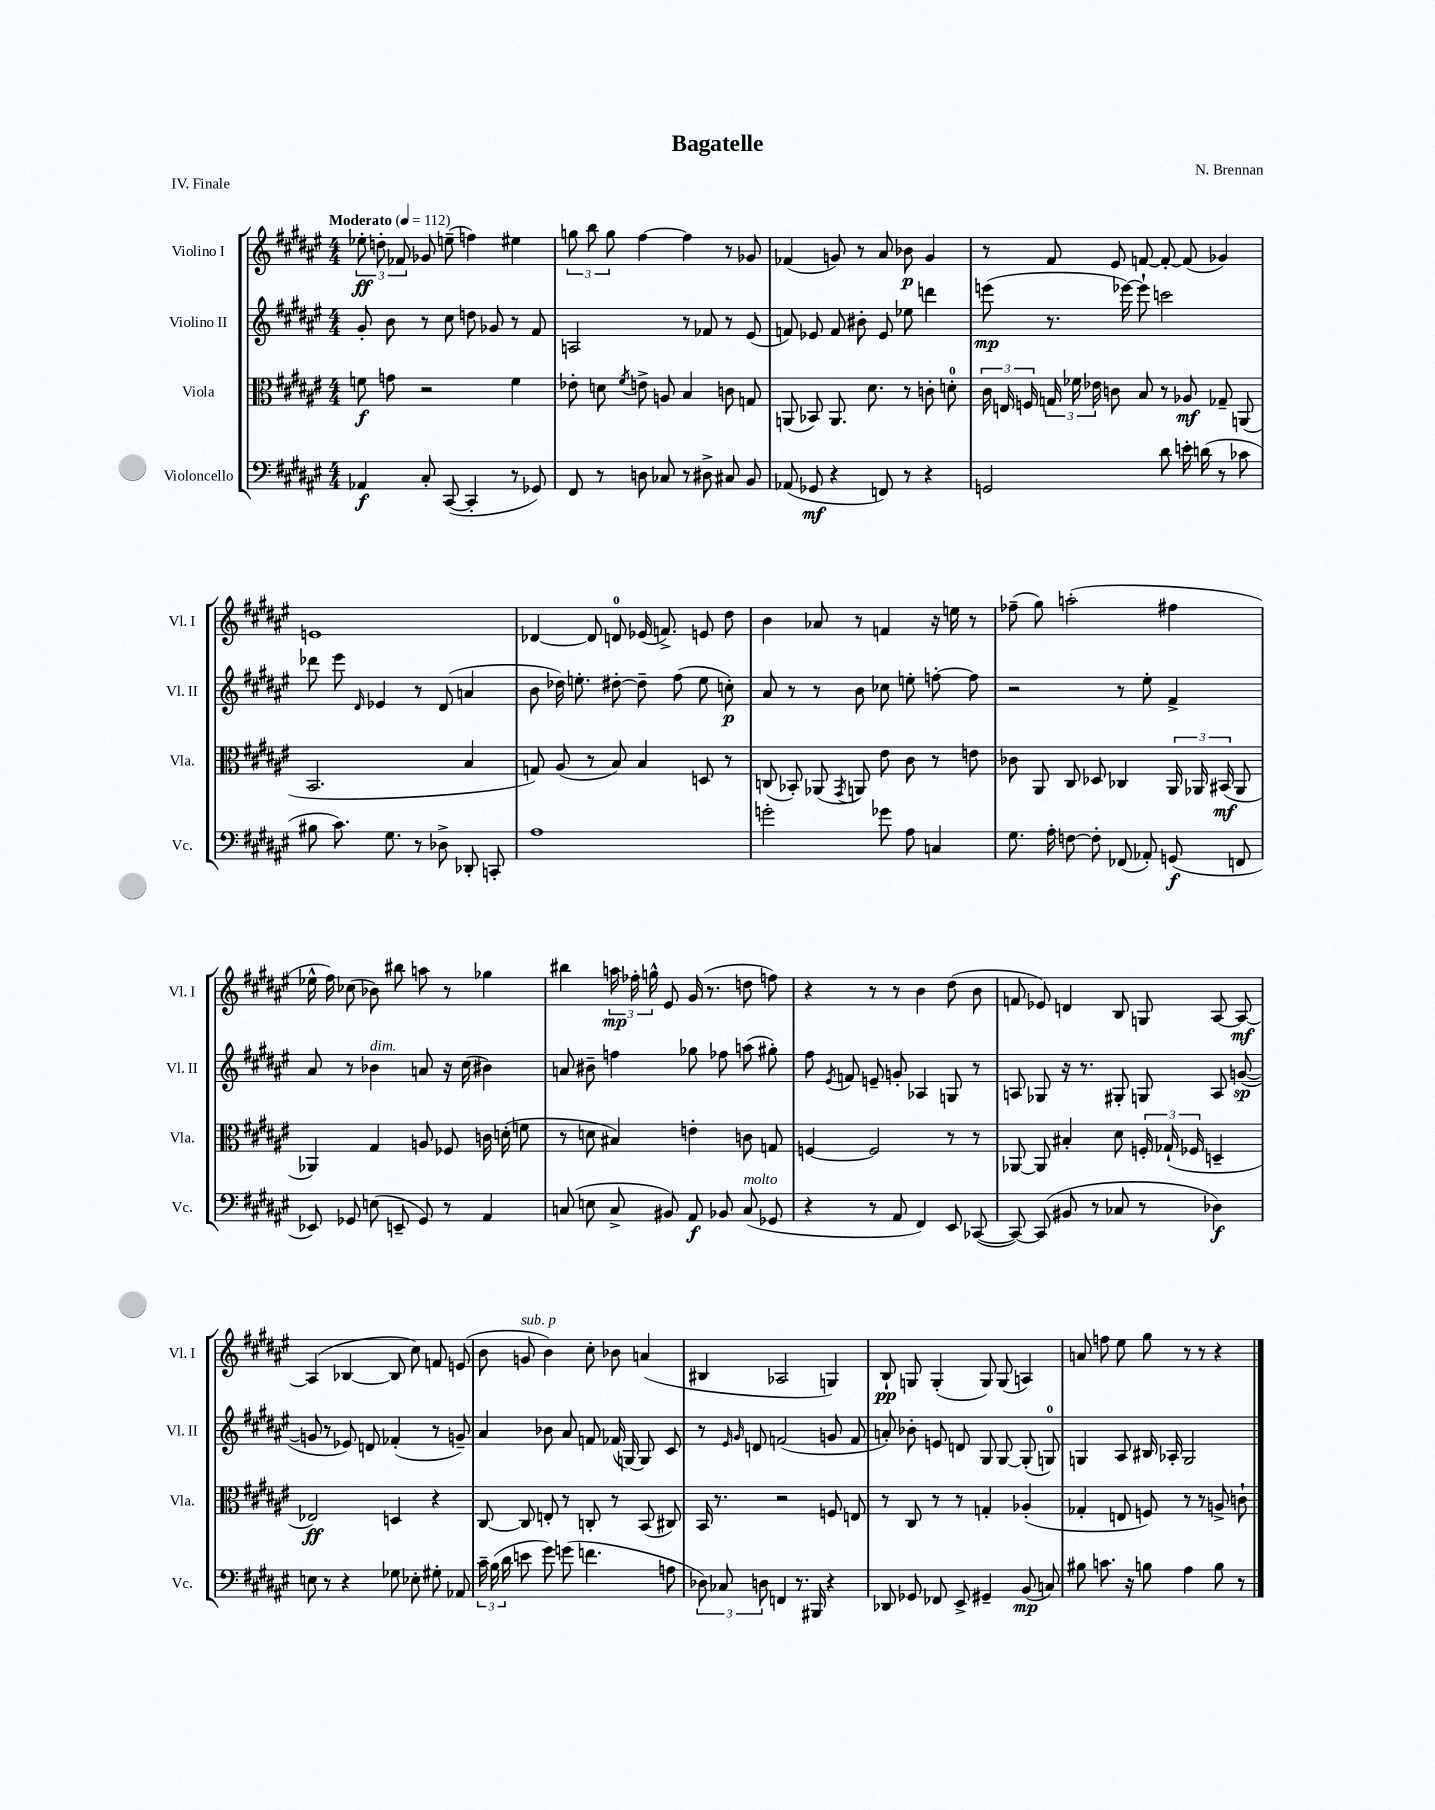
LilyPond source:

\header { title = "Bagatelle" composer = "N. Brennan" piece = "IV. Finale" }
<<
\new StaffGroup <<
\new Staff = "s0" \with { instrumentName = "Violino I" shortInstrumentName = "Vl. I" } {
    \clef treble \key fis \major \numericTimeSignature \time 4/4 \tempo "Moderato" 4 = 112
    \autoBeamOff \tuplet 3/2 { ees''8-.\ff d''8-. fes'8 } ges'8 e''8--( f''4) eis''4 |
    \tuplet 3/2 { g''8 b''8 g''8 } fis''4~ fis''4 r8 ges'8 |
    fes'4( g'8) r8 ais'8 bes'8\p g'4 |
    r8 fis'8 eis'8 f'8~ f'8~-. f'8( ges'4) |
    e'1 |
    des'4~ des'8 d'8-0 ees'16( f'8.->) e'8 dis''8 |
    b'4 aes'8 r8 f'4 r16 e''16 r8 |
    fes''8--( gis''8) a''2-.( fis''4 |
    ees''16-^ fis''16) ces''8( bes'8) bis''8 a''8 r8 ges''4 |
    bis''4 \tuplet 3/2 { a''16\mp fes''16-. g''16-^ } eis'8 gis'16( r8. d''8 f''8) |
    r4 r8 r8 b'4 dis''8( b'8 |
    f'8 ees'8) d'4 b8 g8 ais8~ ais8~\mf |
    ais4( bes4~ bes8 cis''8) f'8 e'8( |
    b'8 g'8^\markup { \italic "sub. p" } b'4) cis''8-. bes'8 a'4( |
    bis4 aes2 g4) |
    b8-!\pp g8 g4-.( g8) g8( a4) |
    a'8 f''8 eis''8 gis''8 r8 r8 r4 \bar "|." |
}
\new Staff = "s1" \with { instrumentName = "Violino II" shortInstrumentName = "Vl. II" } {
    \clef treble \key fis \major \numericTimeSignature \time 4/4
    \autoBeamOff gis'8-. b'8 r8 cis''8 d''8 ges'8 r8 fis'8 |
    a2 r8 fes'8 r8 eis'8( |
    f'8) ees'8 f'8 bis'8-. ees'8 ees''8 d'''4 |
    e'''8\mp( r8. ees'''16~) ees'''8-! c'''2 |
    des'''8 eis'''8 \grace { dis'16 } ees'4 r8 dis'8( a'4 |
    b'8 des''16) e''8.-. dis''8~-. dis''8-- fis''8( e''8 c''8-.\p) |
    ais'8 r8 r8 b'8 ces''8 e''8-. f''8~-. f''8 |
    r2 r8 eis''8-. fis'4-> |
    ais'8 r8 bes'4^\markup { \italic "dim." } a'8 r16 cis''16( bis'4) |
    a'8 bis'8-- f''4 ges''8 fes''8 a''8( gis''8-.) |
    fis''8 \acciaccatura { eis'8 } f'8 e'8-- g'8-. aes4 g8 r8 |
    a8 ges8 r16 r8. gis8-. g8 a8 g'8~\sp( |
    g'8 r8 ees'8) d'8 fes'4-.( r8 g'8--) |
    ais'4 bes'8 ais'8 f'8 fes'16( g16~) g8 cis'8 |
    r8 \grace { eis'16 gis'16 } d'8 f'2( g'8 f'8 |
    a'8-.) bes'8-. e'8 d'8 gis8 gis8~ gis8-.( g8-0) |
    g4 ais8 bis16 aes16-. g2 \bar "|." |
}
\new Staff = "s2" \with { instrumentName = "Viola" shortInstrumentName = "Vla." } {
    \clef alto \key fis \major \numericTimeSignature \time 4/4
    \autoBeamOff f'8\f g'8 r2 f'4 |
    ees'8-. d'8 \acciaccatura { fis'8 } e'8-> a8 b4 c'8 g8 |
    a,8( bes,8) a,8. dis'8. r8 c'8-. d'8-0-. |
    \tuplet 3/2 { cis'16 e16 f16 } \tuplet 3/2 { g16 fes'16 ees'16 } c'8 b8 r8 aes8\mf ges8-- a,8( |
    b,2. b4 |
    g8) ais8( r8 b8) b4 d8 r8 |
    c8( bes,8-.) aes,8( \acciaccatura { gis,8 } a,8) eis'8 cis'8 r8 e'8 |
    ces'8 ais,8 cis8 des8 ces4 \tuplet 3/2 { ais,16 aes,16 bis,16\mf( } aes,8 |
    aes,4) gis4 a8 fes8 c'16 d'16-.( f'8 |
    r8 d'8 bis4) e'4-. c'8 g8 |
    f4~ f2 r8 r8 |
    aes,8~ aes,8 bis4-. dis'8 \tuplet 3/2 { f16-. ges16-!( fes16 } d4-- |
    ees2\ff) d4 r4 |
    cis8~ cis8 e8-. r8 c8-. r8 b,8( cis8) |
    b,16 r8. r2 f8 e8 |
    r8 cis8 r8 r8 g4-. aes4-.( |
    ges4-. e8 f8) r8 r8 a8-> c'8-! \bar "|." |
}
\new Staff = "s3" \with { instrumentName = "Violoncello" shortInstrumentName = "Vc." } {
    \clef bass \key fis \major \numericTimeSignature \time 4/4
    \autoBeamOff aes,4\f cis8-. cis,8~( cis,4-. r8 ges,8) |
    fis,8 r8 d8 ces8 r8 dis8-> cis8 b,8 |
    aes,8( ges,8\mf r4 f,8) r8 r4 |
    g,2 dis'8 e'16-. d'16( r8 ces'8 |
    bis8 cis'8.) gis8. r8 des8-> des,8-. c,8-. |
    ais1 |
    g'2-. ges'8 ais8 c4 |
    gis8. ais16-. f8~ f8-. fes,8( aes,8-.) g,8\f( f,8 |
    ees,8) ges,8 e8( e,8-- ges,8) r8 ais,4 |
    c8( e8 c8-> bis,8) ais,8\f bes,8 c8^\markup { \italic "molto" }( ges,8 |
    r4 r8 ais,8 fis,4) eis,8 ces,8~( |
    ces,8~) ces,8( bis,8 r8 ces8 r8 des4\f) |
    e8 r8 r4 ges8 ees8-. gis8-. aes,8 |
    \tuplet 3/2 { cis'16-- b16( dis'16 } e'8 gis'8) g'8( f'4. a8 |
    \tuplet 3/2 { des8) ces8 d8 } f,4 r8. bis,,16 r4 |
    des,8 ges,8 fes,8 eis,8-> gis,4-- b,8\mp( c8) |
    bis8 c'8. r16 b8 ais4 b8 r8 \bar "|." |
}
>>
>>
\layout { \context { \Score \remove "Bar_number_engraver" } }
